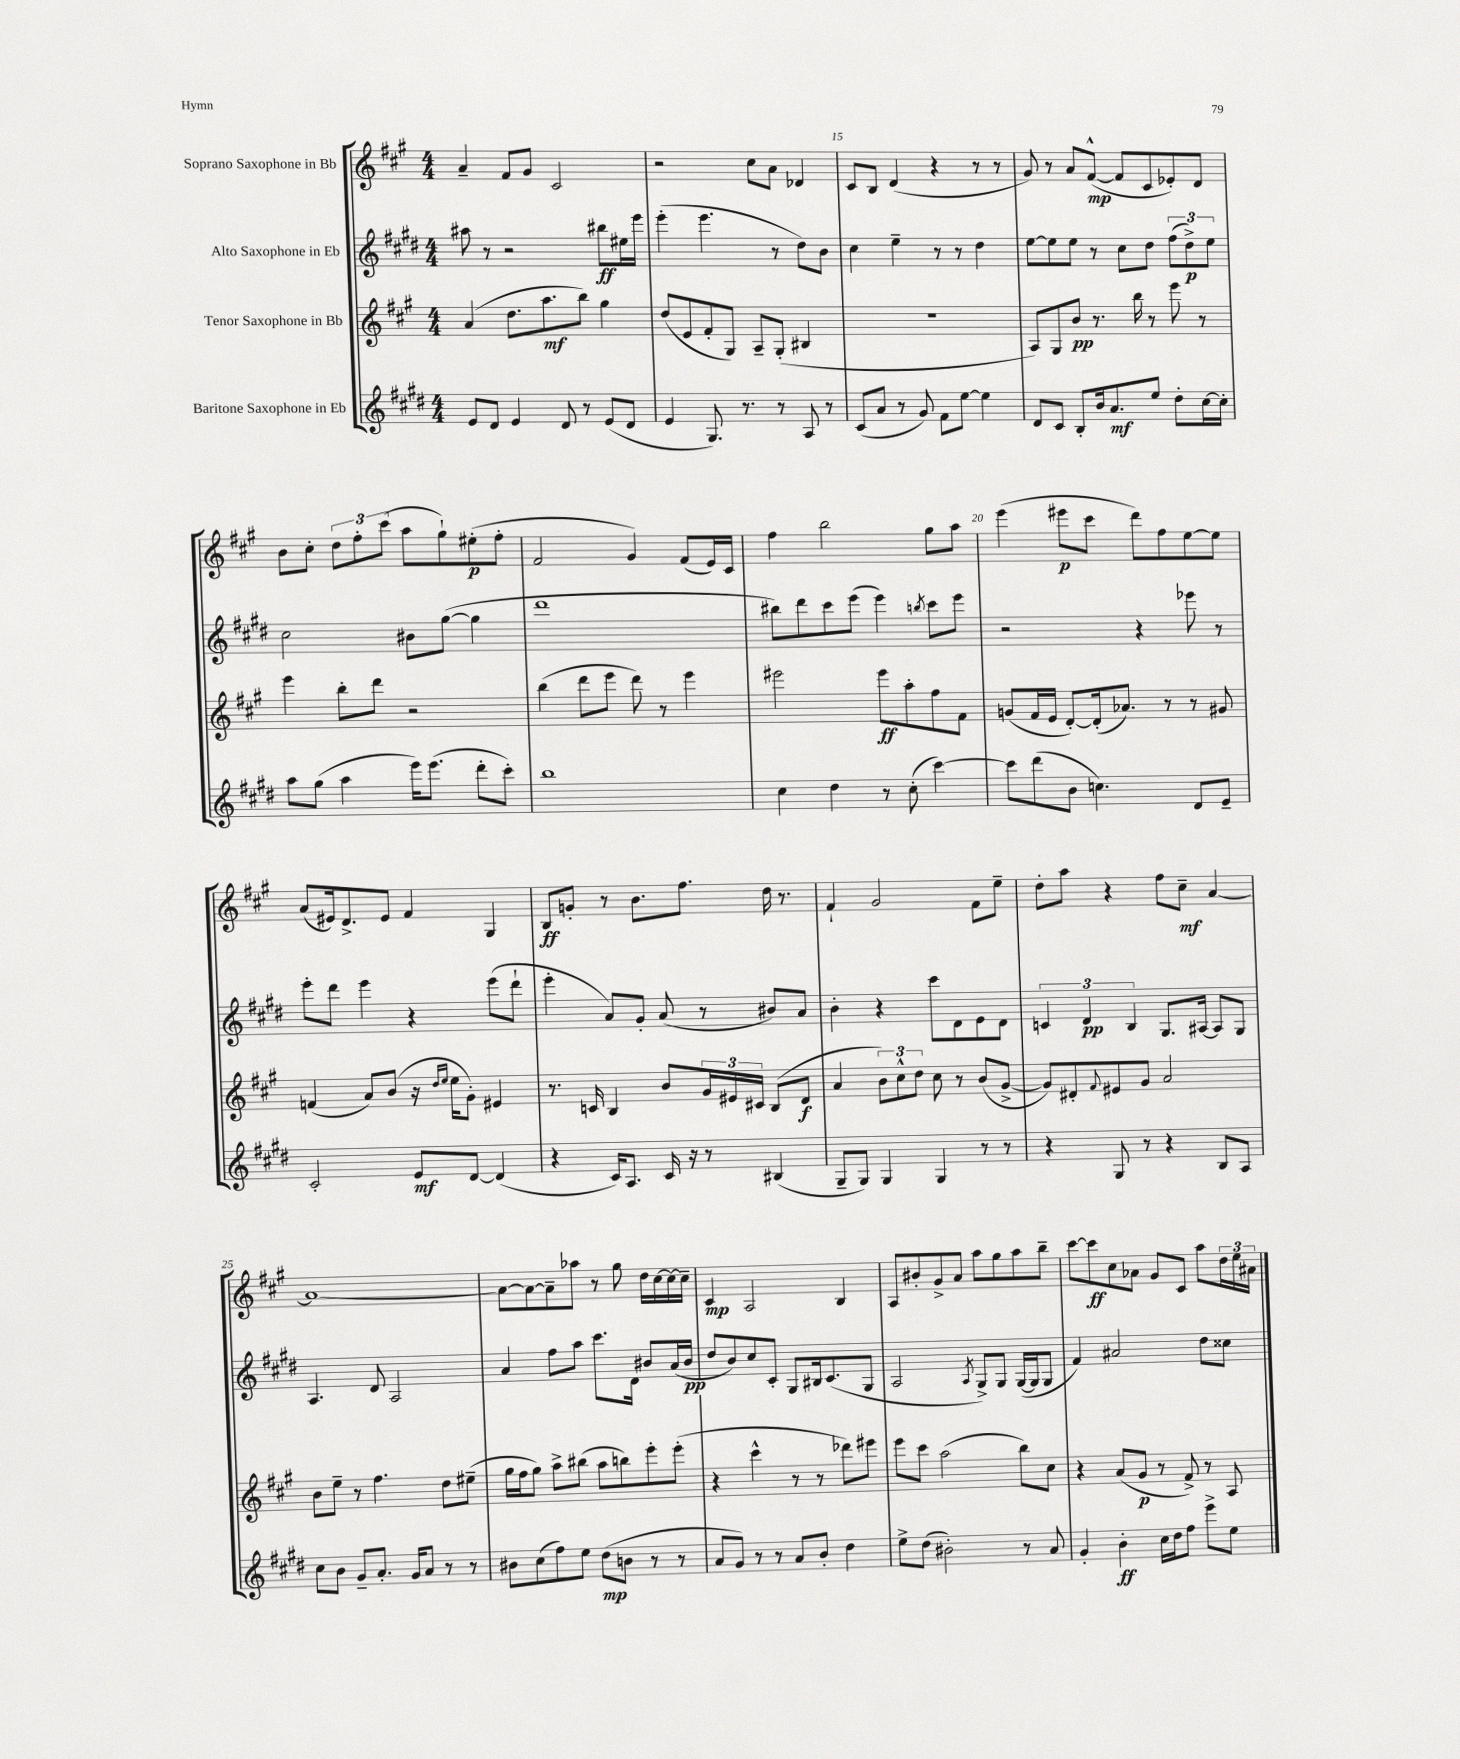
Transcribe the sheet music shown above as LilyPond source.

<<
\new StaffGroup <<
\new Staff = "s0" \with { instrumentName = "Soprano Saxophone in Bb" } {
    \clef treble \key a \major \numericTimeSignature \time 4/4
    a'4-- fis'8 gis'8 cis'2 |
    r2 cis''8 a'8 des'4 |
    cis'8 b8 d'4( r4 r8 r8 |
    gis'8) r8 a'8 fis'8~-^\mp( fis'8 cis'8 ees'8-.) d'8 |
    b'8 cis''8-. \tuplet 3/2 { d''8 fis''8-. cis'''8( } a''8 gis''8-!) eis''8-.\p( fis''8-. |
    fis'2 gis'4) fis'8( e'16) cis'16 |
    fis''4 b''2 gis''8 a''8 |
    e'''4( eis'''8\p cis'''8 d'''8) fis''8 e''8~ e''8 |
    a'8( eis'16) d'8.-> eis'8 fis'4 gis4 |
    b8\ff g'8-. r8 b'8. fis''8. d''16 r8. |
    fis'4-! gis'2 fis'8 e''8-- |
    d''8-. a''8 r4 fis''8 cis''8--\mf a'4~ |
    a'1~ |
    a'8~ a'8~ a'8-- aes''8 r8 gis''8 d''16 cis''16~ cis''16~ cis''16-- |
    cis'4\mp a2 b4 |
    a8 bis'8-. gis'8-> a'8 a''8 gis''8 a''8 b''8-- |
    cis'''8~ cis'''8\ff cis''8 aes'8 gis'8 cis'8 a''8 \tuplet 3/2 { d''16 e''16 ais'16 } \bar "|." |
}
\new Staff = "s1" \with { instrumentName = "Alto Saxophone in Eb" } {
    \clef treble \key e \major \numericTimeSignature \time 4/4
    ais''8 r8 r2 bis''8\ff eis''16 e'''16 |
    e'''4-.( e'''4. r8 dis''8) b'8 |
    cis''4 e''4-- r8 r8 dis''4 |
    e''8~ e''8 e''8 r8 cis''8 dis''8 \tuplet 3/2 { fis''8( dis''8->\p) e''8 } |
    cis''2 bis'8 gis''8~( gis''4 |
    dis'''1 |
    bis''8) dis'''8 cis'''8 e'''8( e'''4) \acciaccatura { b''8 } cis'''8 e'''8 |
    r2 r4 ees'''8 r8 |
    e'''8-. dis'''8 e'''4 r4 e'''8( dis'''8-! |
    e'''4-. a'8) gis'8-. a'8( r8 bis'8) a'8 |
    b'4-. r4 cis'''8 dis'8 e'8 dis'8 |
    \tuplet 3/2 { c'4 dis'4\pp b4 } gis8. ais16~ ais8 gis8 |
    a4. dis'8 a2 |
    a'4 fis''8 a''8 cis'''8. dis'16 bis'8 a'16( bis'16\pp |
    dis''8 b'8) cis''8 cis'8-. gis8 bis16 cis'8.( gis8 |
    a2 \acciaccatura { a8 } gis8->) gis8 gis16~( gis16 gis8 |
    fis'4) ais'2 dis''8 cisis''8 \bar "|." |
}
\new Staff = "s2" \with { instrumentName = "Tenor Saxophone in Bb" } {
    \clef treble \key a \major \numericTimeSignature \time 4/4
    a'4( d''8. a''8.\mf b''8) gis''4 |
    d''8( e'8 fis'8-. gis8) a8-- gis8-.( bis4 |
    R1 |
    a8) gis8 b'8\pp r8. b''16 r8 e'''8 r8 |
    e'''4 b''8-. d'''8 r2 |
    b''4( d'''8 e'''8 d'''8) r8 e'''4 |
    eis'''2 eis'''8\ff a''8-. fis''8 fis'8 |
    g'8( fis'16 e'16 d'8~-.) d'16-.( aes'8.) r8 r8 gis'8 |
    f'4( a'8) b'8( r16 \grace { d''16 e''16 } e''16 gis'8-.) eis'4 |
    r8. c'16 b4 b'8 \tuplet 3/2 { gis'16 eis'16 cis'16 } b8( d'8\f |
    a'4 \tuplet 3/2 { b'8) cis''8-^ d''8 } cis''8 r8 b'8( gis'8~-> |
    gis'8) dis'8-. \appoggiatura { fis'8 } eis'8 gis'8 a'2 |
    b'8 e''8-- r8 fis''4. d''8 eis''8--( |
    gis''16 fis''16 gis''8) a''8-> bis''8( a''8 b''8) e'''8-. e'''8-.( |
    r4 cis'''4-^ r8 r8 des'''8) eis'''8 |
    e'''8 cis'''8 a''2( b''8) cis''8 |
    r4 a'8( gis'8\p r8 fis'8->) r8 a8 \bar "|." |
}
\new Staff = "s3" \with { instrumentName = "Baritone Saxophone in Eb" } {
    \clef treble \key e \major \numericTimeSignature \time 4/4
    e'8 dis'8 e'4 dis'8 r8 e'8( dis'8 |
    e'4 gis8.) r8. r8 a8 r8 |
    cis'8( a'8 r8 gis'8) fis'8 e''8~ e''4 |
    dis'8 cis'8 b8-. b'16 a'8.\mf e''8 dis''8-. cis''16~ cis''16-. |
    a''8 gis''8( a''4 e'''16) e'''8.( dis'''8-. cis'''8-.) |
    b''1 |
    cis''4 dis''4 r8 cis''8-.( cis'''4~) |
    cis'''8 dis'''8( b'8 c''4.) dis'8 e'8-- |
    cis'2-. e'8\mf dis'8~ dis'4( |
    r4 cis'16) a8. cis'16 r16 r8 bis4( |
    gis8-- gis8) gis4 gis4 r8 r8 |
    r4 gis8 r8 r4 b8 a8 |
    cis''8 b'8 gis'8-- a'8.-. gis'16 a'8 r8 r8 |
    bis'8 cis''8( fis''8) e''8 dis''8\mp( b'8 r8 r8 |
    a'8 gis'8) r8 r8 a'8 b'8-. dis''4 |
    e''8-> dis''8( bis'2-.) r8 a'8 |
    gis'4-. b'4-.\ff cis''16 dis''16 fis''8 e'''8-> e''8 \bar "|." |
}
>>
>>
\layout { \context { \Score currentBarNumber = #13 \override BarNumber.break-visibility = ##(#f #t #t) barNumberVisibility = #(every-nth-bar-number-visible 5) } }
